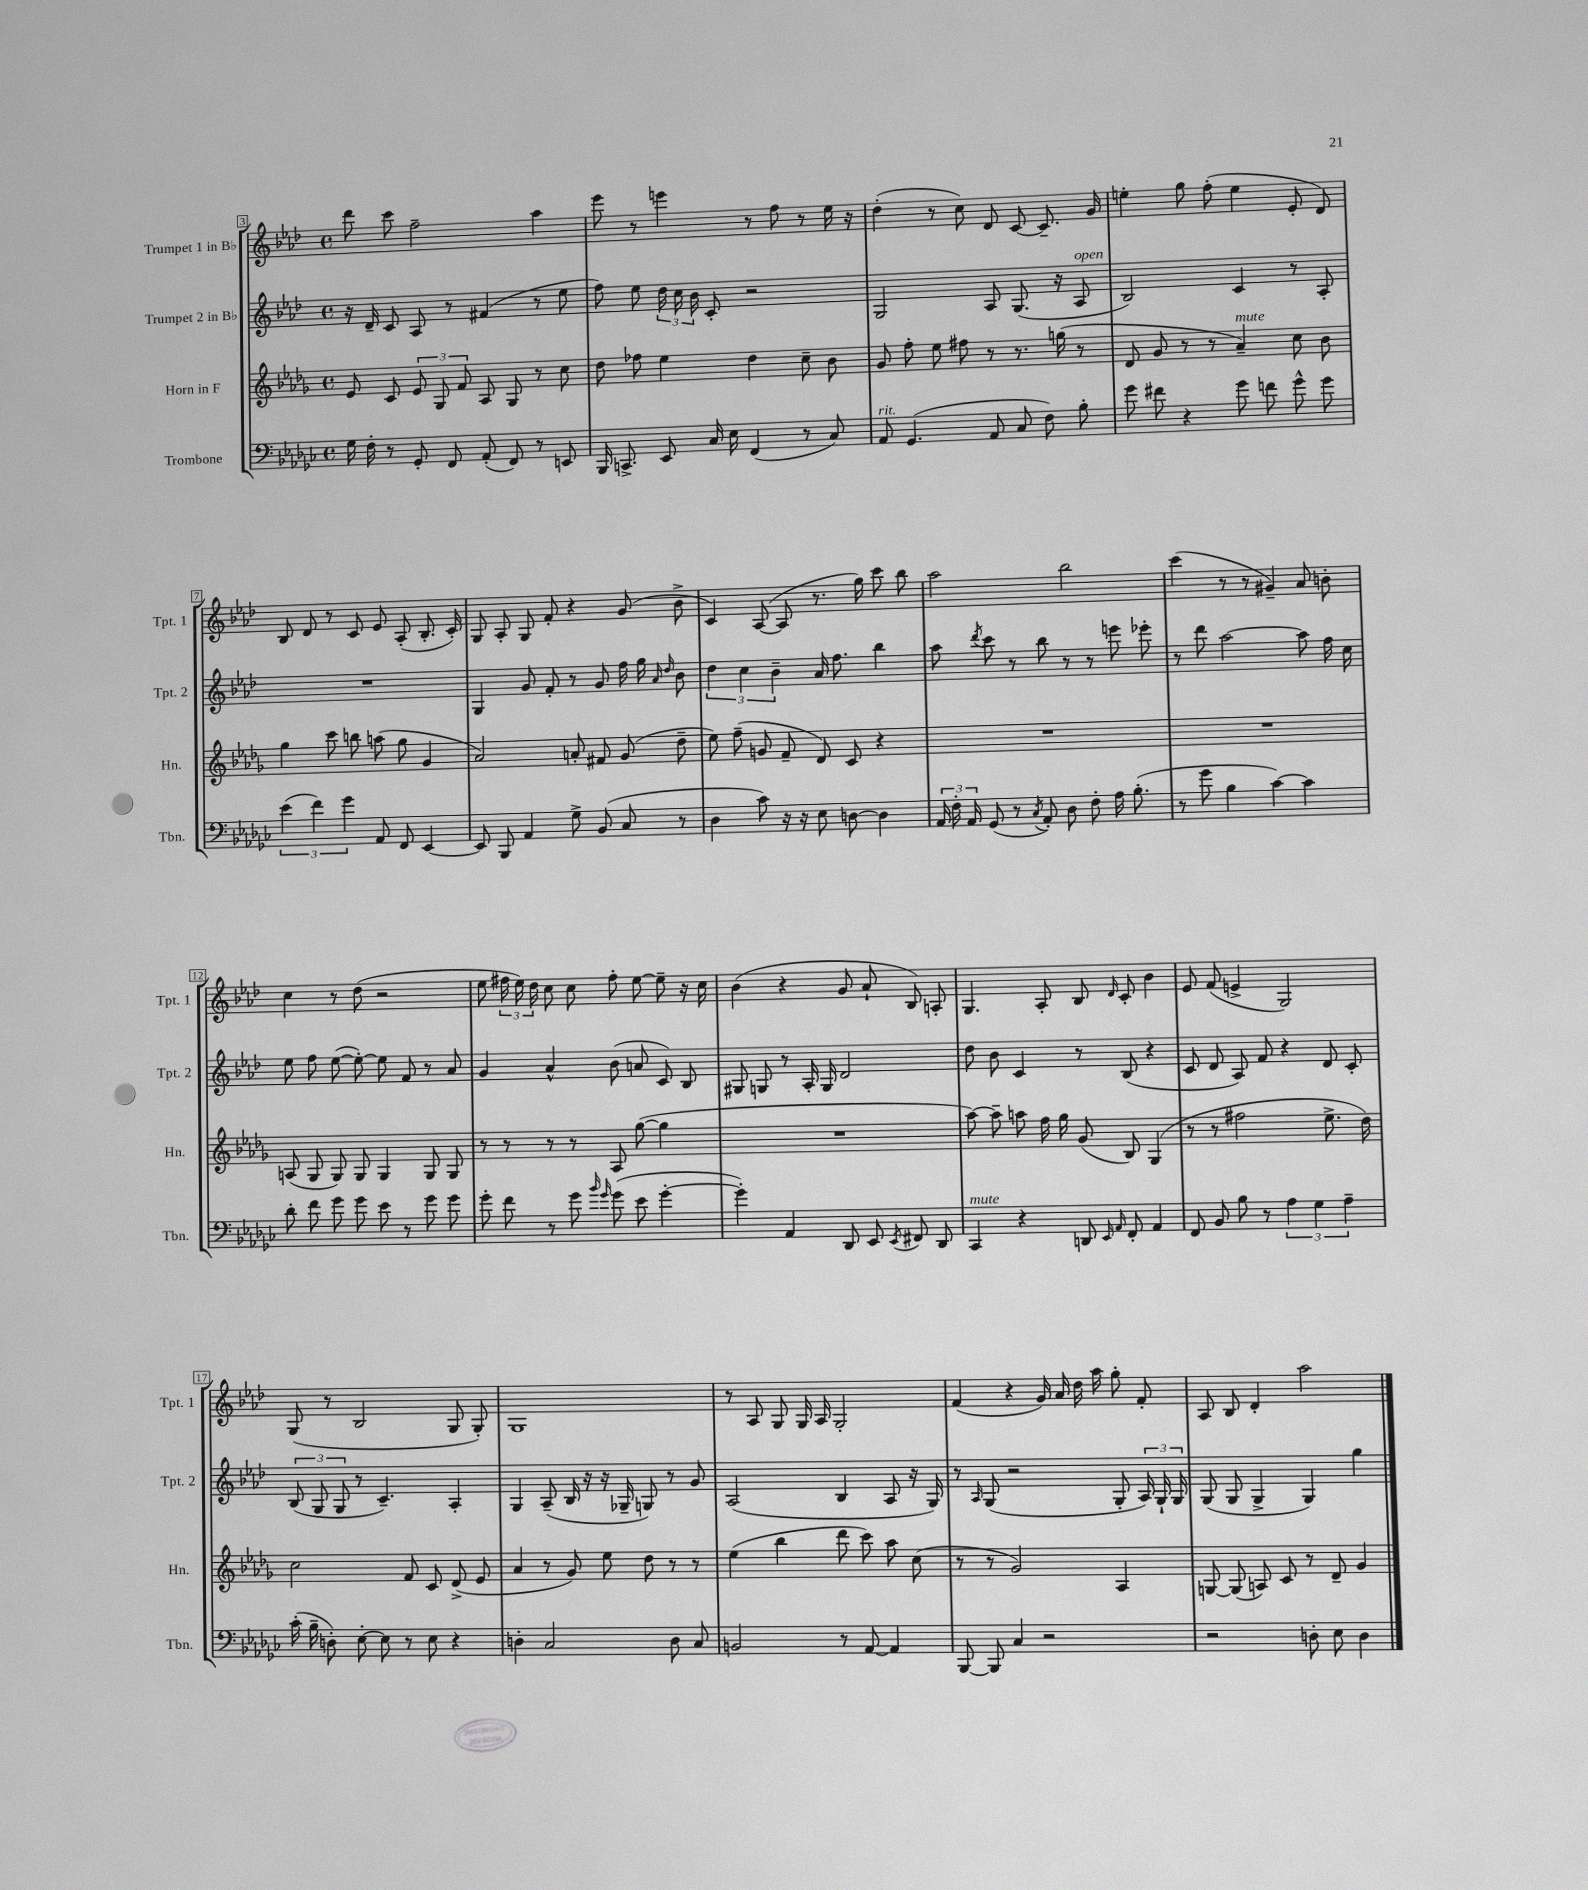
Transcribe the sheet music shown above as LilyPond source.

<<
\new StaffGroup <<
\new Staff = "s0" \with { instrumentName = "Trumpet 1 in Bb" shortInstrumentName = "Tpt. 1" } {
    \clef treble \key aes \major \defaultTimeSignature \time 4/4
    \autoBeamOff des'''8 c'''8 f''2-- aes''4 |
    ees'''8 r8 e'''4 r8 f''8 r8 ees''16 r16 |
    des''4-.( r8 c''8) des'8 c'8~ c'8.-- g'16 |
    e''4-. g''8 f''8-.( e''4 ees'8-. des'8) |
    bes8 des'8 r8 c'8 ees'8 aes8-.( bes8.-. c'16-.) |
    g8 aes8-. g8 f'8-. r4 g'8( bes'8-> |
    c'4) aes8~( aes8 r8. g''16) c'''8 bes''8 |
    aes''2 bes''2 |
    c'''4( r8 r8 gis'4--) aes'8 b'8-. |
    c''4 r8 des''8( r2 |
    ees''8 \tuplet 3/2 { fis''16 ees''16) des''16 } c''8 c''8 fis''8-. ees''8~ ees''8-- r16 c''16 |
    bes'4( r4 g'8 aes'8-! bes8) a8-. |
    g4. aes8-. bes8 \grace { des'16 } c'8-. bes'4 |
    ees'8 f'8( e'4-> g2) |
    g8( r8 bes2 g8 g8-.) |
    g1 |
    r8 aes8 g8 g16 aes16 g2-. |
    f'4( r4 g'16) aes'16 des''16 aes''16 g''8-. f'8-. |
    aes8 bes8 des'4-. aes''2 \bar "|." |
}
\new Staff = "s1" \with { instrumentName = "Trumpet 2 in Bb" shortInstrumentName = "Tpt. 2" } {
    \clef treble \key aes \major \defaultTimeSignature \time 4/4
    \autoBeamOff r16 des'16-- c'8 aes8 r8 fis'4( r8 ees''8 |
    f''8) ees''8 \tuplet 3/2 { des''16 c''16 bes'16 } c'8-. r2 |
    g2 aes8 g8.( r16 aes8^\markup { \italic "open" } |
    bes2) c'4 r8 aes8-. |
    R1 |
    g4 g'8 f'8-. r8 g'8 f''16 g''16 \grace { aes'16 des''16 } bes'8 |
    \tuplet 3/2 { des''4 c''4 bes'4-- } aes'16 f''8. bes''4 |
    aes''8 \acciaccatura { des'''8 } c'''8 r8 bes''8 r8 r8 e'''8 ees'''8-. |
    r8 des'''8 aes''2~ aes''8 f''16 c''16 |
    ees''8 f''8 ees''8~( ees''8~-.) ees''8 f'8 r8 aes'8 |
    g'4 aes'4-^ bes'8( a'8 c'8) bes8 |
    gis8 g8 r8 aes16-. g16 des'2 |
    des''8 bes'8 c'4 r8 bes8( r4 |
    c'8 des'8 aes8) f'8 r4 des'8 c'8-. |
    \tuplet 3/2 { bes8( g8 g8 } r8 c'4.--) aes4-. |
    g4 aes8--( bes16 r16 r16 ges16-- g8) r8 g'8 |
    aes2( bes4 aes8 r16 g16) |
    r8 \grace { aes16 } g8( r2 g8-. \tuplet 3/2 { aes16) g16-! g16 } |
    g8( g8 g4-> g4) g''4 \bar "|." |
}
\new Staff = "s2" \with { instrumentName = "Horn in F" shortInstrumentName = "Hn." } {
    \clef treble \key des \major \defaultTimeSignature \time 4/4
    \autoBeamOff ees'8 c'8 \tuplet 3/2 { ees'8 ges8 f'8 } aes8 ges8 r8 c''8 |
    des''8 fes''8 ees''4 des''4 c''8-- bes'8 |
    ges'8 f''8-. ees''8 fis''8 r8 r8. g''16( r8 |
    des'8 ges'8 r8 r8 aes'4--^\markup { \italic "mute" }) c''8 bes'8 |
    ges''4 c'''8 b''8 a''8( ges''8 ges'4 |
    aes'2) a'8-. fis'8 ges'8( des''8-- |
    ees''8) f''8--( g'8 f'8-- des'8) c'8 r4 |
    R1 |
    R1 |
    a8( ges8 ges8) ges8 ges4 ges8 ges8 |
    r8 r8 r8 r8 aes8 ges''8~( ges''4 |
    R1 |
    aes''8~) aes''8-- a''8 f''16 ges''16 ges'8( bes8) ges4( |
    r8 r8 fis''2 ees''8.-> des''16) |
    c''2 f'8 c'8 des'8->( ees'8 |
    aes'4 r8 ges'8) ees''8 des''8 r8 r8 |
    ees''4( bes''4 des'''8 c'''8) aes''8 c''8( |
    r8 r8 ges'2) aes4 |
    g8~ g8( a8) c'8 r8 des'8-- ges'4 \bar "|." |
}
\new Staff = "s3" \with { instrumentName = "Trombone" shortInstrumentName = "Tbn." } {
    \clef bass \key ges \major \defaultTimeSignature \time 4/4
    \autoBeamOff ges16 f16-. r8 ges,8-. f,8 aes,8-.( f,8) r8 e,8 |
    bes,,16 c,8.-> ees,8 ces16 ees16 f,4( r8 ces8) |
    aes,8^\markup { \italic "rit." } ges,4.( aes,8 ces8 f8) bes8-. |
    ges'8 fis'8 r4 ges'8 f'8 ges'8-^ ges'8 |
    \tuplet 3/2 { ees'4( f'4) ges'4 } aes,8 f,8 ees,4~ |
    ees,8 bes,,8 aes,4 ges8-> bes,8( ces8 r8 |
    des4 ces'8) r16 r16 ees8 d8~ d4 |
    \tuplet 3/2 { aes,16 f16-. aes,16 } ges,8( r8 \acciaccatura { ces8 } aes,8-.) des8 f8-. aes16 bes8.-.( |
    r8 ges'8 bes4 ces'4~) ces'4 |
    des'8-. f'8 ges'8 ges'8 ees'8 r8 ges'8 ges'8 |
    ges'8-. f'8 r8 ges'8 \grace { bes'16 ges'16 } ges'8( ees'8 ges'4~-. |
    ges'4-.) aes,4 des,8 ees,8 \acciaccatura { ees,8 } fis,8 des,8 |
    ces,4^\markup { \italic "mute" } r4 d,8 \grace { ees,16 aes,16 } f,8-. aes,4 |
    f,8 bes,8 bes8 r8 \tuplet 3/2 { aes4 ges4 aes4-- } |
    ces'16-.( bes16-- d8-.) ees8~-. ees8 r8 ees8 r4 |
    d4-. ces2 d8 ces8 |
    b,2 r8 aes,8~ aes,4 |
    bes,,8~ bes,,8 ces4 r2 |
    r2 d8-. ees8 d4 \bar "|." |
}
>>
>>
\layout { \context { \Score currentBarNumber = #3 \override BarNumber.stencil = #(make-stencil-boxer 0.1 0.3 ly:text-interface::print) } }
